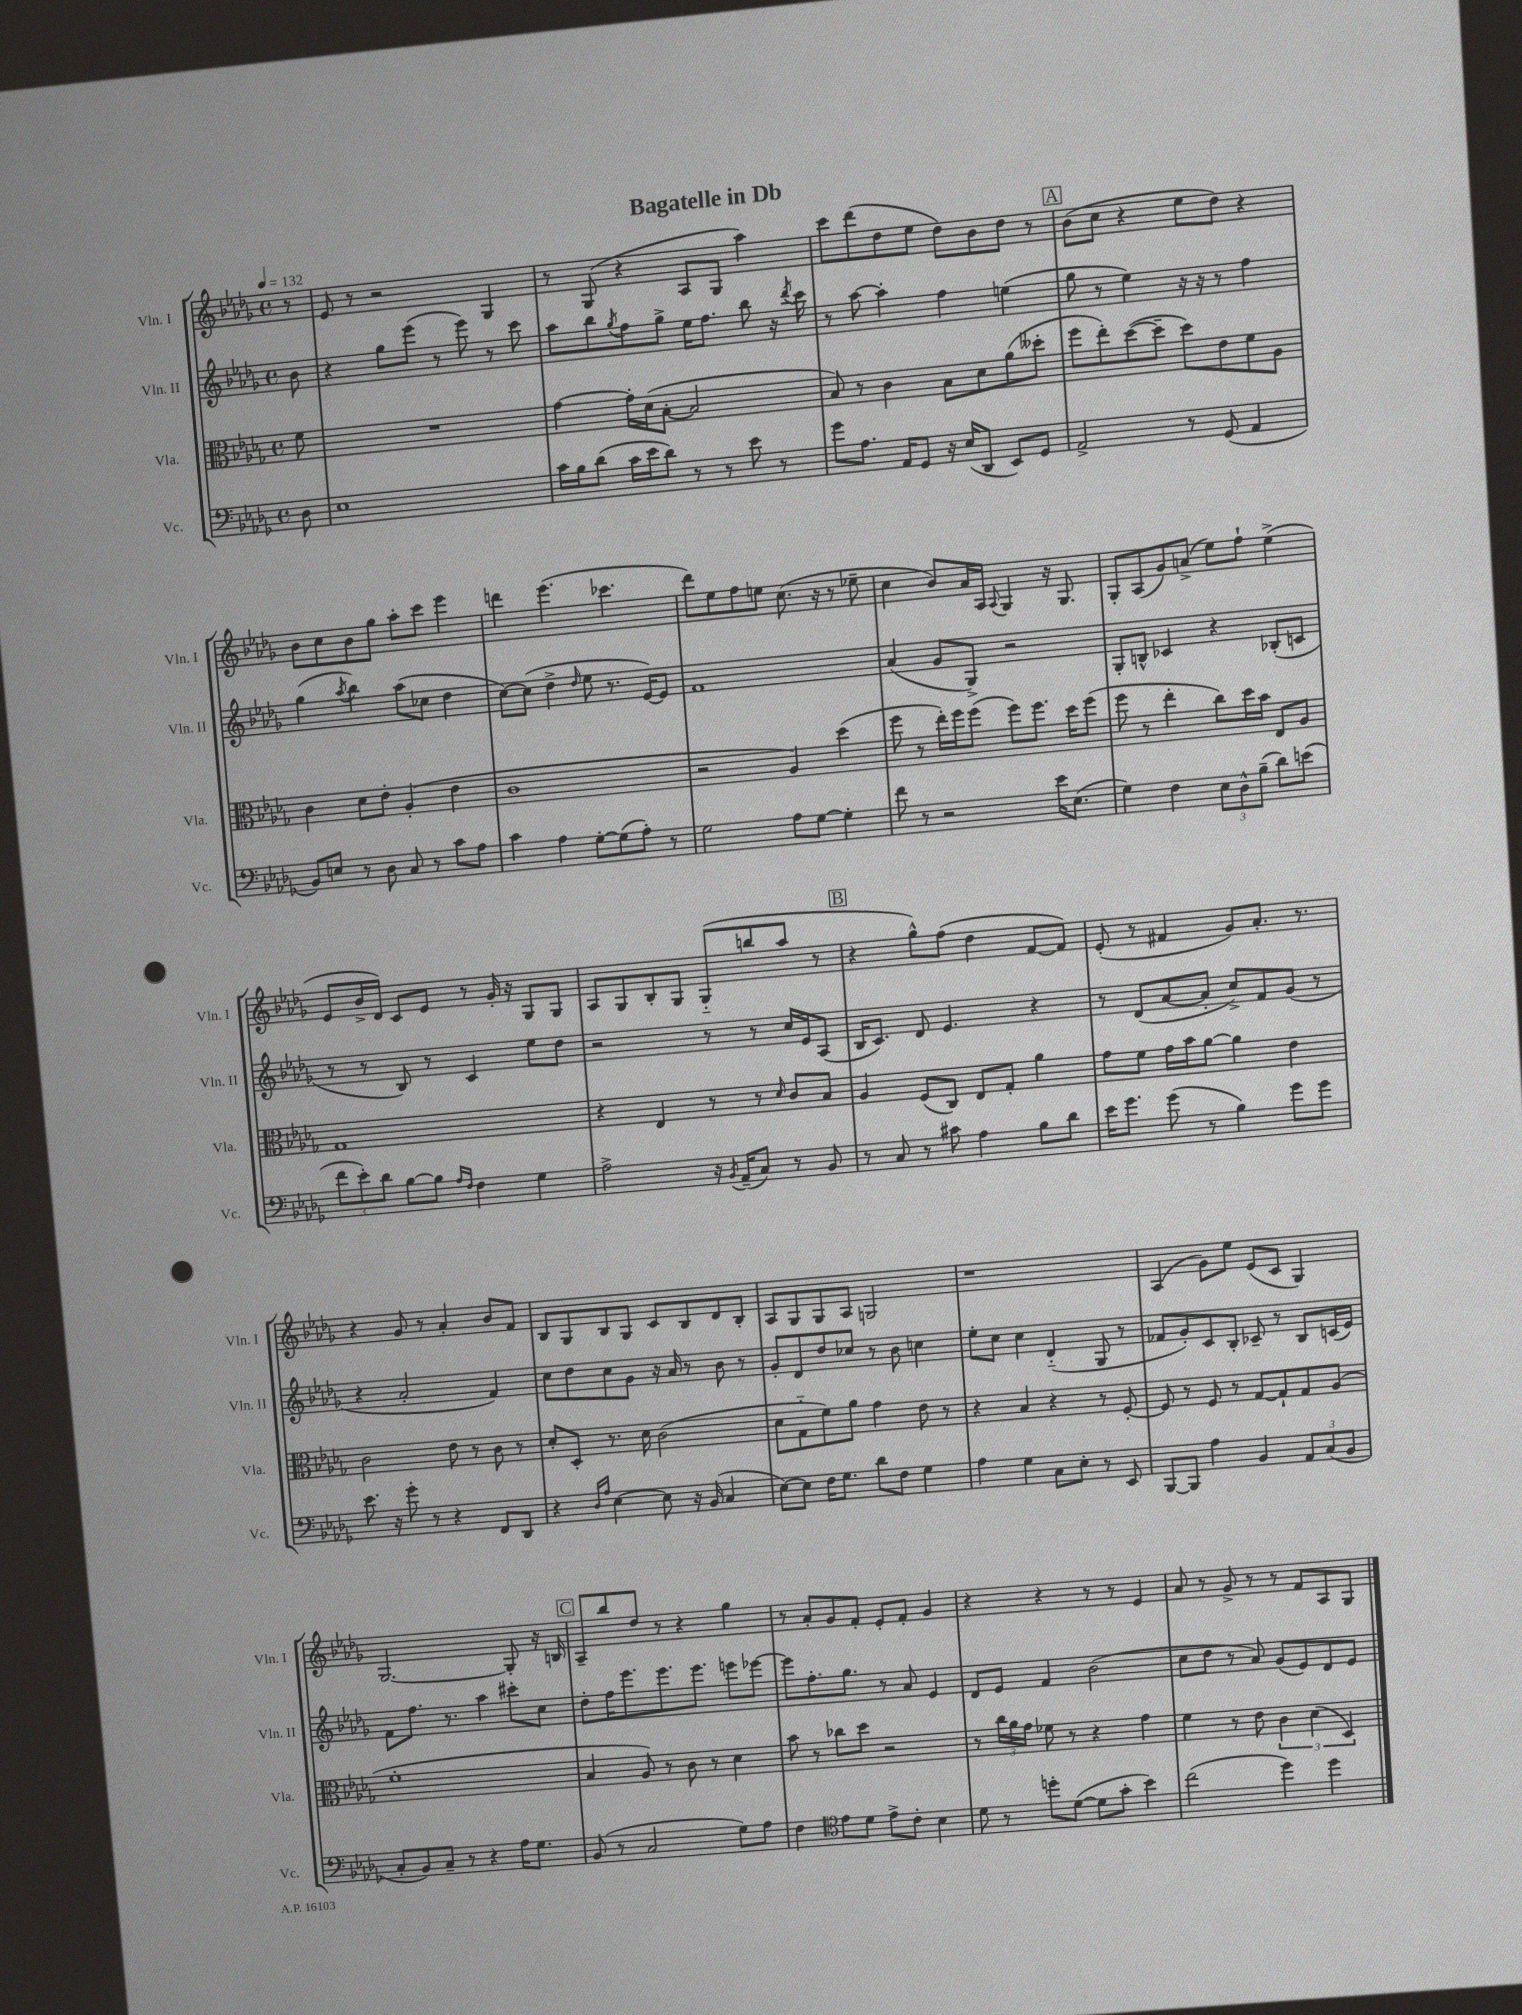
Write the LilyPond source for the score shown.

\header { title = "Bagatelle in Db" }
<<
\new StaffGroup <<
\new Staff = "s0" \with { instrumentName = "Vln. I" shortInstrumentName = "Vln. I" } {
    \clef treble \key des \major \defaultTimeSignature \time 4/4 \partial 8 \tempo 4 = 132
    r8 |
    ees'8 r8 r2 ges4 |
    r8 ges8( r4 aes8 ges8 aes''4) |
    c'''8 des'''8( des''8 ees''8 des''8) bes'8 des''8 r8 |
    \mark \markup { \box "A" } bes'8( c''8 r4 ees''8 des''8) r4 |
    bes'8 c''8 bes'8 ges''8 aes''8-. c'''8 ees'''4 |
    d'''4 ees'''4.( ces'''4. |
    des'''8) ees''8 f''8 e''8 c''8.( r16 r8 ees''8-- |
    c''4 bes'8) aes'16 aes16 \appoggiatura { aes8 } ges4 r16 ges8. |
    ges8-. aes8( ges'8) a'8->( ees''8) f''8-! ees''4->( |
    ees'8 bes'16-> des'16) c'8 ees'8 r8 ges'16-. r16 ges8 ges8 |
    aes8 ges8 bes8-. ges8 ges8-_( b''8 aes''8 r8 |
    \mark \markup { \box "B" } r4 ges''8-^) f''8( des''4 f'8~ f'8) |
    ees'8-.( r8 fis'4 ges'8) aes'8.-. r8. |
    r4 ges'8 r8 aes'4-. bes'8 f'8 |
    bes8 ges8 bes8 ges8 c'8 bes8 des'8 bes8-. |
    aes8 ges8 ges8 aes8 g2 |
    r1 |
    aes4( ges'8) ees''8 ees'8( c'8 ges4) |
    ges2.~ ges8-. r16 b16 |
    \mark \markup { \box "C" } aes8-- bes''8 des''8 r8 r4 ges''4 |
    r8 aes'8-. ges'8 f'8-. ees'8-. f'8-. ges'4 |
    r4 r4 r8 r8 ees'4 |
    aes'8 r8 ges'8-> r8 r8 f'8 aes8 ges8 \bar "|." |
}
\new Staff = "s1" \with { instrumentName = "Vln. II" shortInstrumentName = "Vln. II" } {
    \clef treble \key des \major \defaultTimeSignature \time 4/4 \partial 8
    bes'8 |
    r4 ges''8 ees'''8( r8 ees'''8) r8 c'''8 |
    aes''8 bes''8 \acciaccatura { ges''8 } f''8 ges''8-> ees''16 f''8. bes''8 r16 \acciaccatura { des'''8 } c'''16 |
    r8 aes''8~ aes''4-. f''4 e''4( |
    \mark \markup { \box "A" } ges''8 r8 ees''4) r16 r16 r8 f''4 |
    ges''4( \acciaccatura { aes''8 } bes''4) aes''8( ces''8 des''4 |
    c''8~) c''8( des''4-> \grace { des''16 } ees''8 r8. ees'16~) ees'8 |
    f'1 |
    aes'4( ges'8 ges8->) r2 |
    ges8-. b8-^ ces'4 r4 bes8-.( c'8 |
    r8 r8 bes8) r8 c'4 ees''8 des''8 |
    r2 r8 r8 c''16 ees'16 aes8( |
    \mark \markup { \box "B" } bes16 c'8.) des'8 ees'4. r4 |
    r8 des'8( aes'8~ aes'8-. c''8->) f'8 ges'8( r8 |
    r4 aes'2-. f'4) |
    c''8 des''8 c''8 ges'8 r16 aes'16 r8 bes'8 r8 |
    ges'8-. des'8 des''8 ces''8 r8 bes'8 c''4 |
    ees''8-. c''8 c''4 des'4-_( ges8 r8 |
    fes'8 ges'8-.) c'8 bes8-. ces'8-- r8 bes8 c'16( ees'16) |
    f'8 f''8. r8. aes''4 cis'''8-. c''8 |
    \mark \markup { \box "C" } des''8-. f''16 ees'''8. ees'''8. ees'''8. e'''8 ees'''8~ |
    ees'''8 f''8.-. ges''8. r8 aes'8 ees'4 |
    des'8 ees'8 f'4 bes'2( |
    c''8 des''8 r8 aes'8) ges'8( ees'8) des'8 ees'8 \bar "|." |
}
\new Staff = "s2" \with { instrumentName = "Vla." shortInstrumentName = "Vla." } {
    \clef alto \key des \major \defaultTimeSignature \time 4/4 \partial 8
    f'8 |
    R1 |
    ges'4~ ges'16-. des'16( bes8~-. bes2 |
    bes8) r8 c'4 bes8 des'8 aes'8( deses''8-. |
    \mark \markup { \box "A" } f''8 ees''8-.) des''8~( des''8-- des''8) ees'8 f'8 aes8 |
    c'4 des'8 ees'8-. aes4-.( ees'4 |
    c'1 |
    r2 aes4) des''4( |
    f''8 r8 ees''16-.) f''16 f''8( f''8) f''8. des''16 f''8( |
    f''8 r8 ees''4-. c''8) des''16 bes'16 ees8 aes8 |
    ges1 |
    r4 ees4 r8 r8 \grace { des'16 } c'8 bes8 |
    \mark \markup { \box "B" } aes4 f8( c8) ees8 ges8-. aes'4 |
    ges'8 f'8 ges'16 bes'16 aes'8~ aes'4 ees'4 |
    c'2 ees'8 r8 c'8 r8 |
    des'8-. des8-. r8. des'16 c'2( |
    des'8 ges8-_ f'8) aes'8 ges'4 ees'8 r8 |
    r4 bes4 r4 r8 f8~-. |
    f8 r8 f8 r8 ges8~ ges8-! ges8 aes8( |
    f'1-. |
    \mark \markup { \box "C" } bes4 aes8) r8 c'8 r8 des'4 |
    bes'8 r8 ces''8 des''8 r2 |
    r8 \tuplet 3/2 { c''16 aes'16 ges'16 } fes'8 r8 r4 ges'4 |
    f'4 r8 ees'8 \tuplet 3/2 { c'4 des'4( des4) } \bar "|." |
}
\new Staff = "s3" \with { instrumentName = "Vc." shortInstrumentName = "Vc." } {
    \clef bass \key des \major \defaultTimeSignature \time 4/4 \partial 8
    des8 |
    ees1 |
    c'16 bes16 des'8( c'16 ees'16 des'8) r8 r8 ees'8 r8 |
    ges'8 aes8. aes,16 ges,8 r16 ees16( des,8 ees,8) ges,8 |
    \mark \markup { \box "A" } aes,2-> r8 ges,8( aes,4 |
    bes,8) e8 r8 des8 c8 r8 c'8 aes8 |
    c'4 aes4 ges8~-. ges8( aes8-.) r8 |
    ges2 aes8 ges8~ ges4-. |
    f'8 r8 r2 ees'16 ees8.( |
    ges4) f4 \tuplet 3/2 { ees8 des8-^ bes8--( } des'8) e'8( |
    \tuplet 3/2 { f'8 ees'8-.) des'8 } bes8~ bes8 \grace { aes16 f16 } f4 ges4 |
    aes2-> r16 \acciaccatura { bes,8 } aes,16--( c8) r8 bes,8 |
    \mark \markup { \box "B" } r8 c8 r8 cis'8 aes4 bes8 des'8 |
    ees'16 ges'8. ges'8( r8 bes4) ges'8 ges'8 |
    ees'8. r16 ges'8-. r8 r4 f,8 des,8 |
    r4 \grace { des16 aes16 } ees4~ ees8 r16 bes,16( c4 |
    ees8~) ees8 f16 ges8. des'8 f8 ges4 |
    aes4 ges4 c8 ees8-. r8 ees,8 |
    bes,,8~ bes,,8 aes4 bes,4 \tuplet 3/2 { aes,8 c8( bes,8 } |
    c8-. bes,8) c8-- r8 r4 aes16 ges8. |
    \mark \markup { \box "C" } bes,8( r8 c2 ges8) aes8 |
    f4 \clef tenor ees'8 des'8 ees'8-> c'8-. bes4 |
    des'8 r8 d''8-. des'8~( des'8 ges'8-. bes'4) |
    c''2( des''4) des''4 \bar "|." |
}
>>
>>
\layout { \context { \Score \remove "Bar_number_engraver" } }
